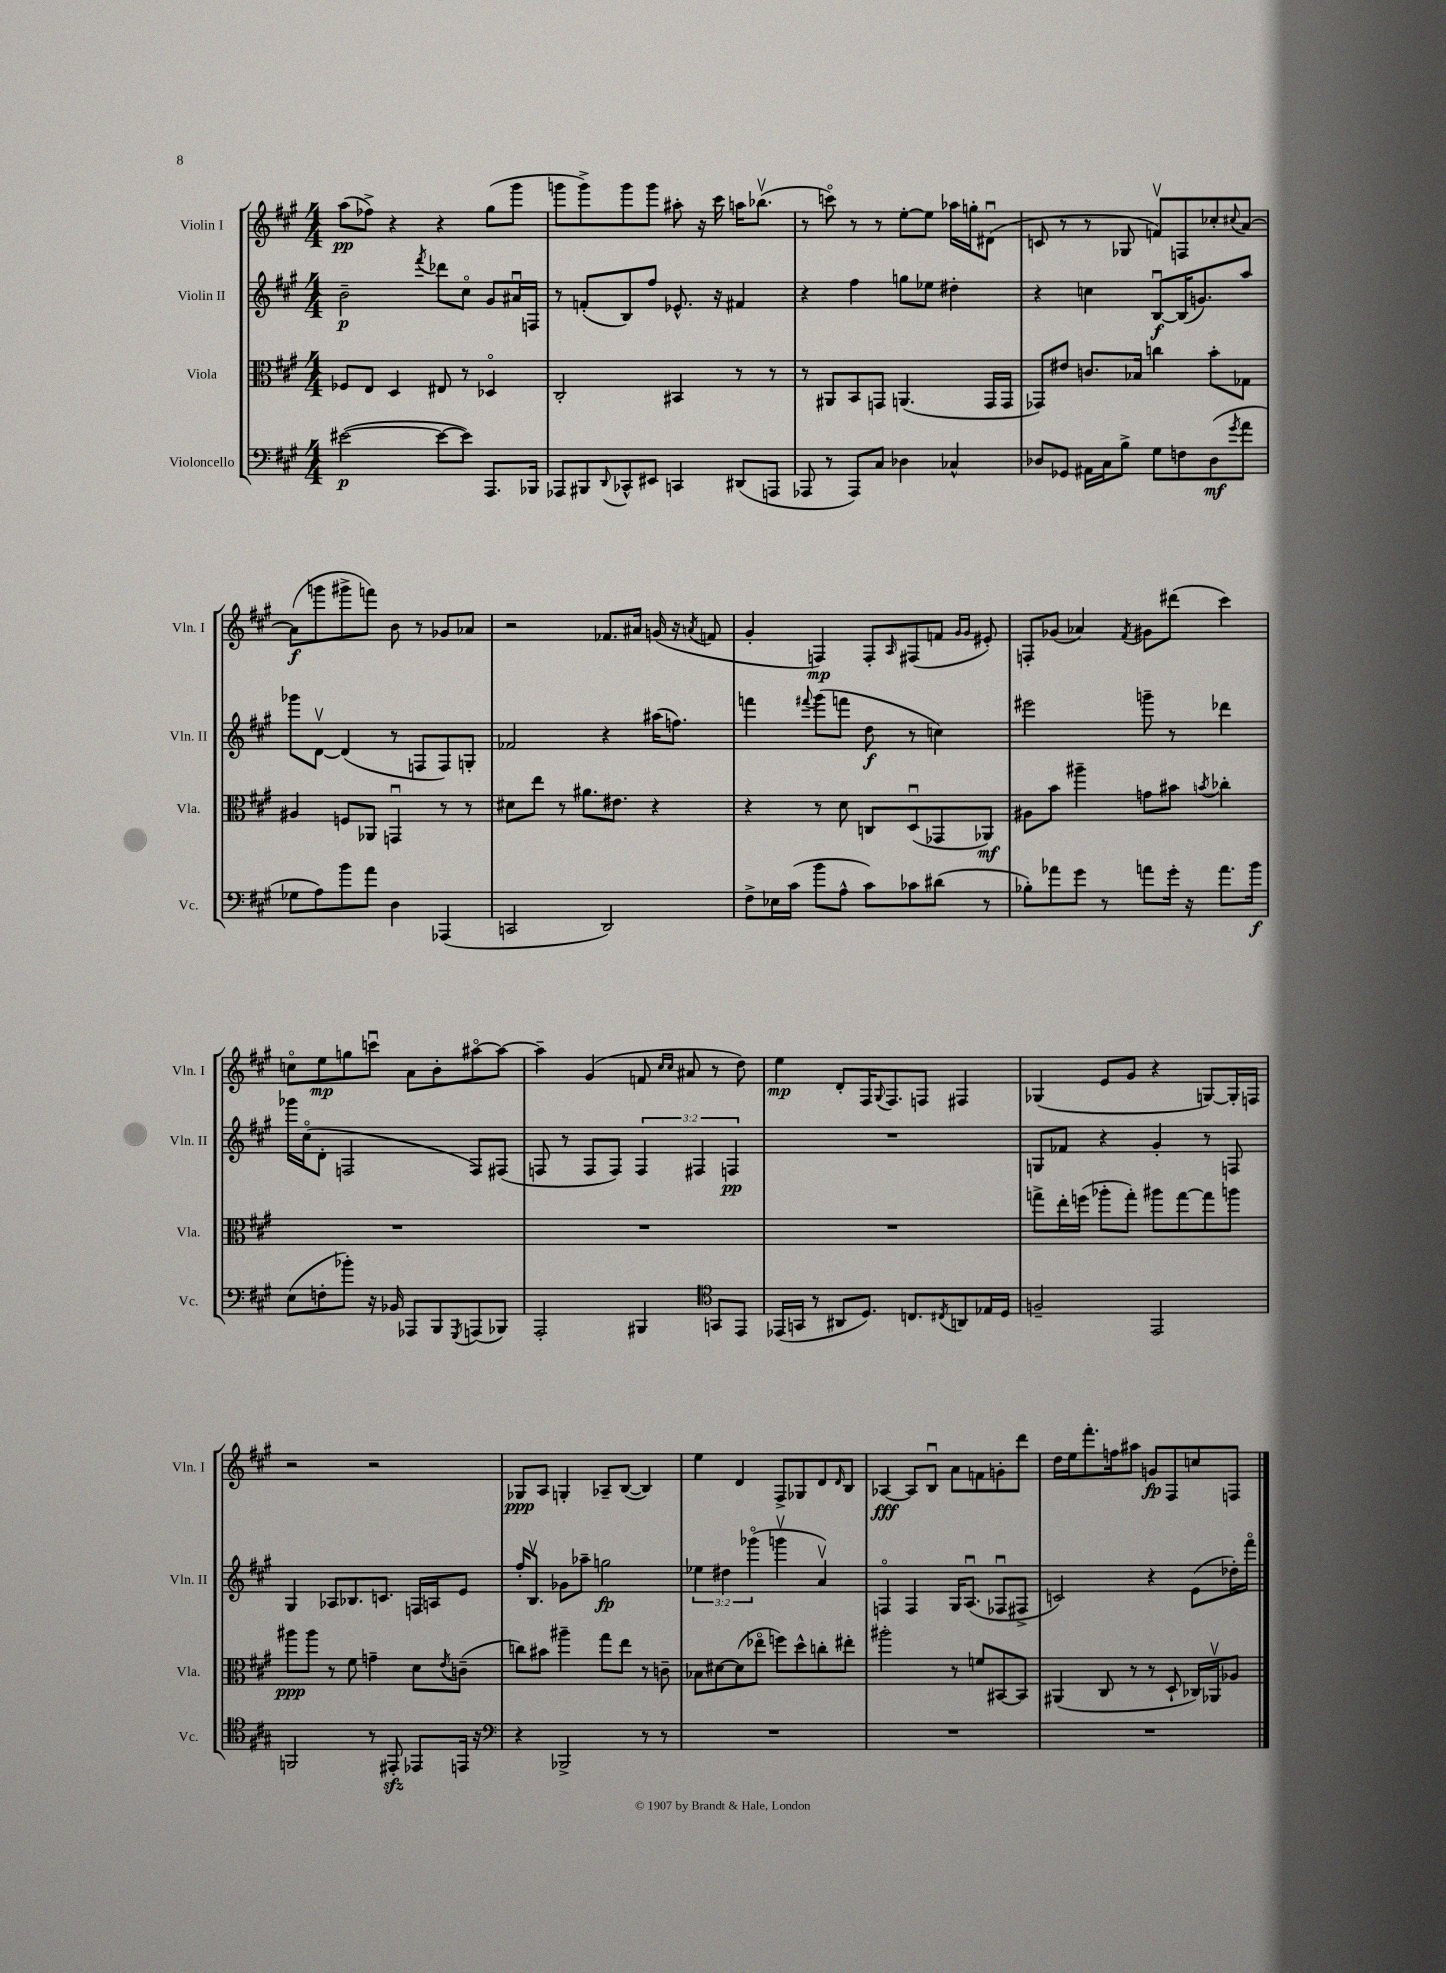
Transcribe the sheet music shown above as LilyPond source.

<<
\new StaffGroup <<
\new Staff = "s0" \with { instrumentName = "Violin I" shortInstrumentName = "Vln. I" } {
    \clef treble \key a \major \numericTimeSignature \time 4/4
    a''8\pp( fes''8->) r4 r4 gis''8( gis'''8 |
    g'''8 g'''8->) g'''8 g'''8 ais''8-. r16 cis'''16 a''16 bes''8.\upbow( |
    r8 c'''8\flageolet) r8 r8 e''8~-. e''8 aes''16 g''16-. dis'8\downbow( |
    c'8 r8 r8 ges8 f'8\upbow) f8 ces''8-. \appoggiatura { cis''8 } a'8~ |
    a'8\f( g'''8 gis'''8-> f'''8) b'8 r8 ges'8 aes'8 |
    r2 fes'8. ais'16 g'16( r16 \acciaccatura { a'8 } f'8 |
    gis'4-. f4\mp) f8-. \grace { a16 } fis8( f'8 \grace { gis'16 gis'16 } eis'8-.) |
    f8-. ges'8( aes'4) \acciaccatura { fis'8 } gis'8 dis'''8( cis'''4) |
    c''8\flageolet e''8\mp g''8 c'''8\downbow a'8 b'8-. ais''8~\flageolet ais''8~ |
    ais''4-- gis'4( f'8 \grace { cis''16 cis''16 } ais'8 r8 d''8) |
    e''4\mp d'8-. fis16 \appoggiatura { gis8 } fis8. f8 fis4 |
    ges4( e'8 gis'8 r4 g8~) g16-. f16 |
    r2 r2 |
    ges8\ppp a8 g4-. aes8-- b8~( b4) |
    e''4 d'4 fis8-> ges8 d'8 \grace { d'16 } b8 |
    aes4~\fff aes8 b8\downbow a'8 f'8 g'8-. d'''8 |
    d''16 e''16 fis'''8.-. f''16 ais''8 g'8\fp fis8 c''8 f8 \bar "|." |
}
\new Staff = "s1" \with { instrumentName = "Violin II" shortInstrumentName = "Vln. II" } {
    \clef treble \key a \major \numericTimeSignature \time 4/4 \override Staff.TupletNumber.text = #tuplet-number::calc-fraction-text
    b'2--\p \acciaccatura { fis'''8 } des'''8 cis''8\flageolet gis'8 ais'16\downbow f16 |
    r8 f'8-.( b8) fis''8 ees'8.-^ r16 fis'4 |
    r4 fis''4 g''8 ees''8 dis''4-. |
    r4 c''4 b8~\downbow\f b16( g'8.) a''8 |
    ges'''8 d'8~\upbow d'4( r8 f8 f8) g8-. |
    fes'2 r4 ais''16( f''8.) |
    f'''4 \appoggiatura { fis'''8 } gis'''8( f'''8 d''8\f r8 c''4) |
    eis'''2 g'''8-- r8 des'''4 |
    ges'''16 cis''16\flageolet( d'8-. f2 f8) fis8( |
    f8 r8 f8 f8) \tuplet 3/2 { f4 fis4 f4\pp } |
    R1 |
    g8 fes'8 r4 gis'4-. r8 f8 |
    gis4 aes8 bes8. c'8. f16 a16 e'8 |
    fis''16-. b8.\upbow ges'8 aes''8-- g''2\fp |
    \tuplet 3/2 { ees''4 dis''4 ges'''4\flageolet( } g'''4\upbow a'4\upbow) |
    f4\flageolet f4 gis16 a8.\downbow( fes8\downbow fis8-> |
    c'2) r4 e'8( des''16-.) fis'''16\flageolet \bar "|." |
}
\new Staff = "s2" \with { instrumentName = "Viola" shortInstrumentName = "Vla." } {
    \clef alto \key a \major \numericTimeSignature \time 4/4
    fes8 e8 d4 eis8 r8 des4\flageolet |
    cis2-. bis,4 r8 r8 |
    r8 ais,8 b,8 g,8 a,4.( g,16 g,16 |
    ges,8) eis'8 c'8. bes16 c''4 b'8-. ges8 |
    ais4 f8 aes,8 g,4\downbow r8 r8 |
    dis'8 e''8 r8 ais'8. eis'8. r4 |
    r4 r8 d'8 c8 d8\downbow( ges,8 aes,8\mf) |
    ais8 b'8 ais''4-- g'8 bis'8 \acciaccatura { b'8 } ces''4-. |
    R1 |
    R1 |
    R1 |
    g''8-> e''16-. f''16( aes''8-. g''8-.) ais''8 g''8~ g''8 a''8 |
    ais''8\ppp ais''8 r8 fis'8 g'4-- d'8 \acciaccatura { e'8 } c'8--( |
    c''8) bis'8 ais''4-- gis''8 e''8 r8 c'8-- |
    bes8 dis'8~ dis'8( ees''8\flageolet f''8) d''8-^ c''8-. eis''8-. |
    ais''2-. r8 f'8 bis,8~ bis,8 |
    ais,4( cis8 r8 r8 d8-! ces16) aes,16\upbow aes8 \bar "|." |
}
\new Staff = "s3" \with { instrumentName = "Violoncello" shortInstrumentName = "Vc." } {
    \clef bass \key a \major \numericTimeSignature \time 4/4
    eis'2~\p( eis'8~ eis'8) a,,8. bes,,16 |
    aes,,8 bis,,8 \appoggiatura { d,8 } ces,8-^ eis,8 c,4 dis,8( a,,8 |
    aes,,8 r8 aes,,8) cis8 des4 ces4-^ |
    des8 ges,8 ais,16 cis16 b8-> gis8 f8 des8\mf( \acciaccatura { gis'8 } a'8 |
    ges8 a8) b'8 a'8 d4 aes,,4( |
    c,2 d,2) |
    fis8-> ees16 cis'16( b'8 a8-^ cis'8) ces'8 dis'8( r8 |
    bes8-.) aes'8 gis'8 r8 a'8 gis'16-. r16 a'8. b'16\f |
    e8( f8-. bes'8-.) r16 bes,16 aes,,8 b,,8 \acciaccatura { gis,,8 } a,,8( bes,,8) |
    a,,2-. bis,,4 \clef tenor g,8 e,8 |
    ees,16( g,16 r8 ais,8 d8.) c8. \acciaccatura { cis8 } a,8 ees16 d16 |
    f2-- e,2 |
    f,2 r8 eis,8-.\sfz ees,8 e,16 r16 |
    \clef bass r4 bes,,2-> r8 r8 |
    R1 |
    R1 |
    R1 \bar "|." |
}
>>
>>
\layout { \context { \Score \remove "Bar_number_engraver" } }
